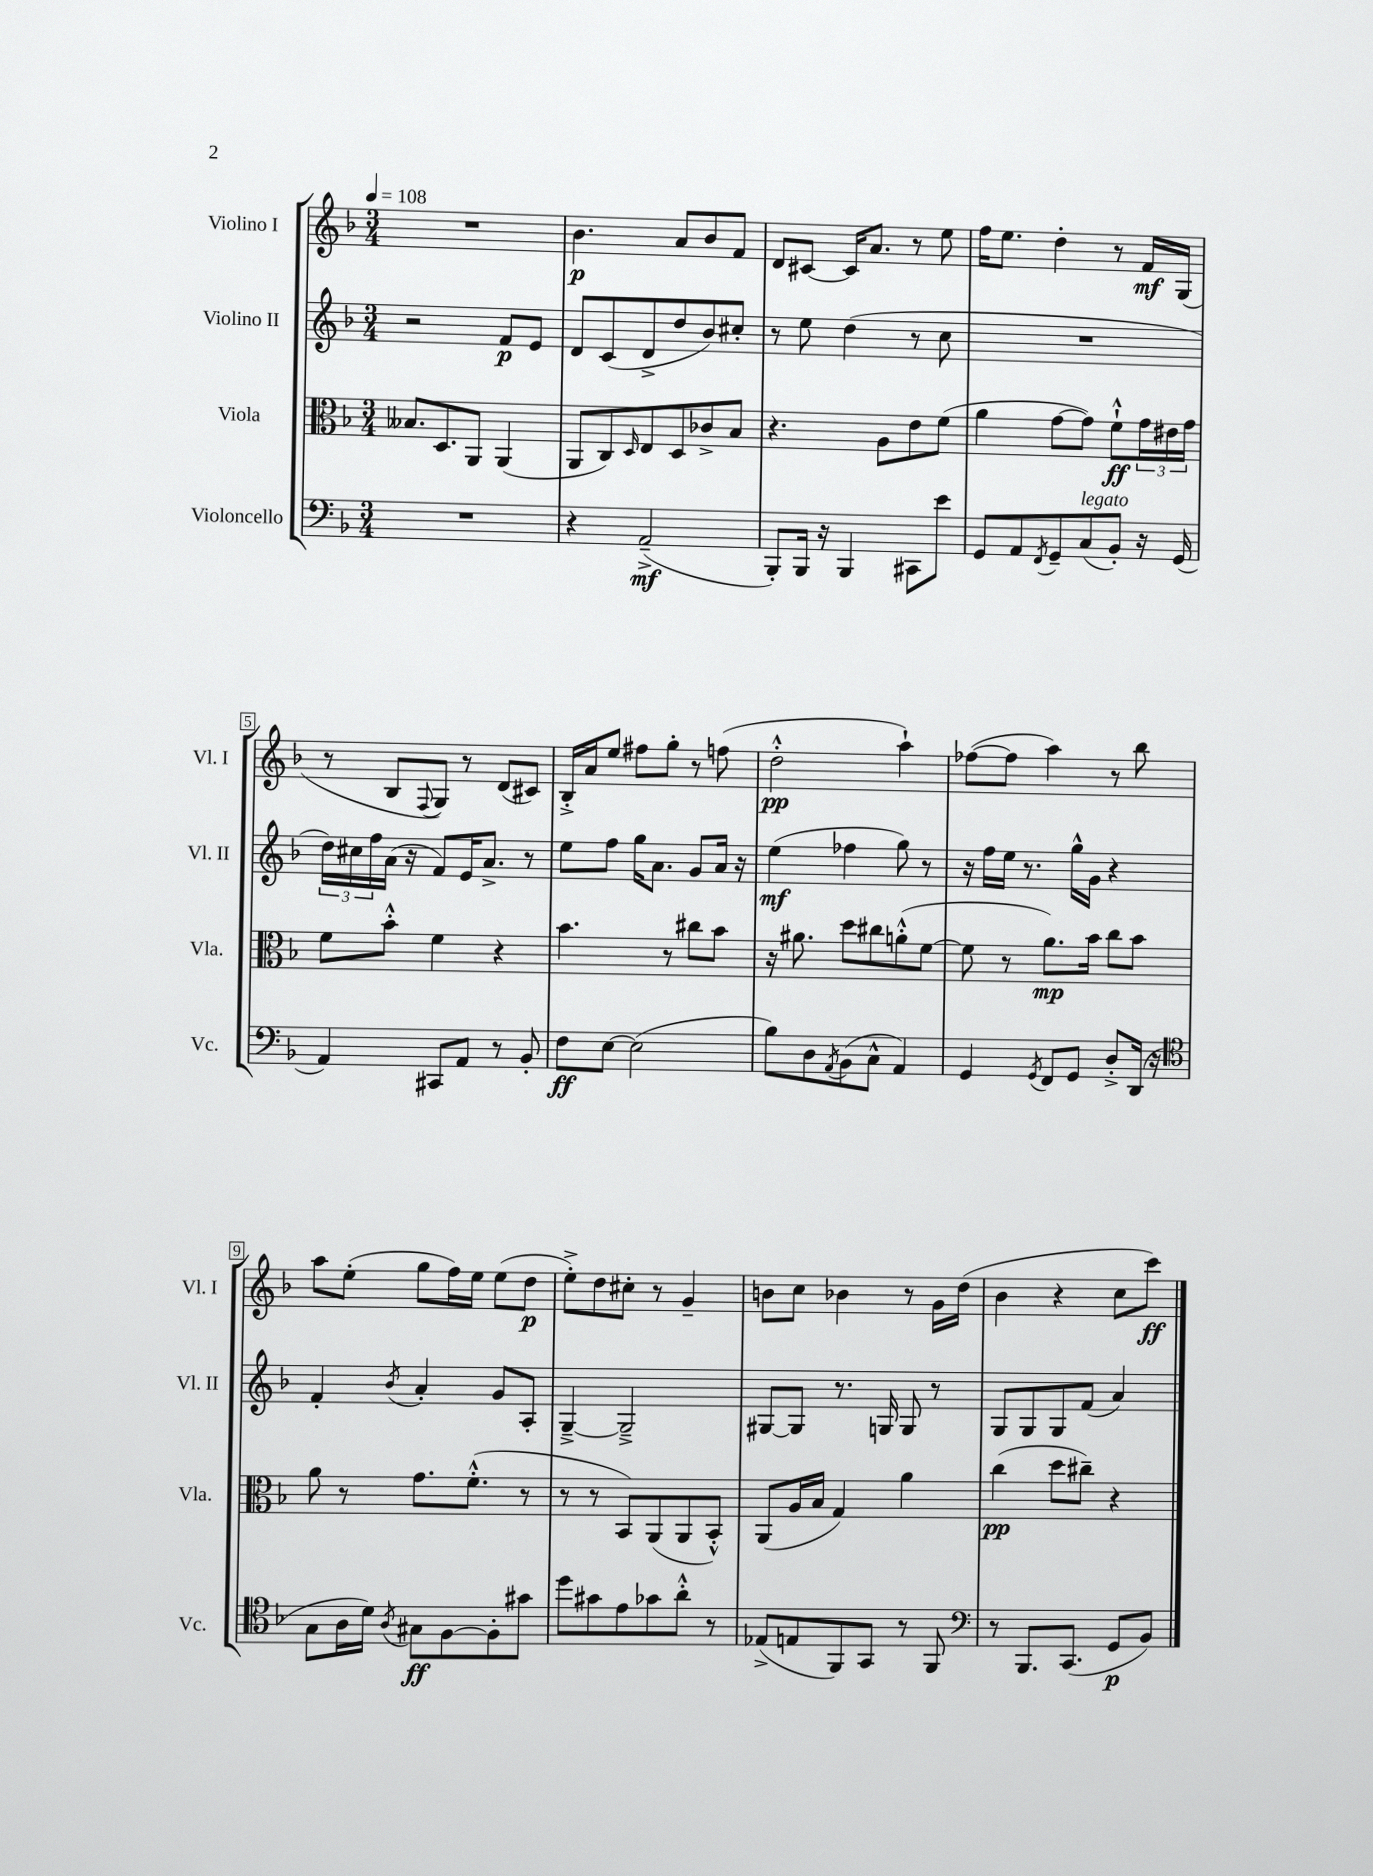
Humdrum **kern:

**kern	**kern	**kern	**kern
*staff4	*staff3	*staff2	*staff1
*clefF4	*clefC3	*clefG2	*clefG2
*k[b-]	*k[b-]	*k[b-]	*k[b-]
*M3/4	*M3/4	*M3/4	*M3/4
*MM108	*MM108	*MM108	*MM108
2.r	8.B--/L	2r	2.r
.	8.D/	.	.
.	8AA/J	.	.
.	(4AA/	8f/L	.
.	.	8e/J	.
=	=	=	=
4r	8AA/L	8d/L	4.b-\
.	8C/)	(8c/	.
.	16qqD/	.	.
(2AA~^/	8E/	8d^/	.
.	8D/	8dd/	8a/L
.	8c-^/	8b-/)	8b-/
.	8B-/J	8cc#'/J	8f/J
=	=	=	=
8BBB-'/L)	4.r	8r	8d/L
16BBB-/Jk	.	8ee\	[8c#/J
16r	.	.	.
4BBB-/	.	(4dd\	16c#/]LK
.	.	.	8.a/J
.	8A\L	.	.
8CC#\L	8e\	8r	8r
8e\J	(8f\J	8cc\	8ee\
=	=	=	=
8GG/L	4a\	2.r	16ff\LK
.	.	.	8.ee\J
8AA/	.	.	.
8qFF/	.	.	.
8GG~/	[8g\L	.	4dd'\
(8C/	8g\]J)	.	.
8BB-'/J)	8f`^^\L	.	8r
16r	24g\L	.	16f/LL
.	24e#\	.	.
(16GG/	.	.	(16G/JJ
.	24g\JJ	.	.
=	=	=	=
4AA/)	8f\L	24dd\LL)	8r
.	.	24cc#\	.
.	.	24ff\	.
.	8b-'^^\J	(16a\JJ	8B-/L
.	.	16r	.
.	.	.	8qqF/
8CC#/L	4f\	8f/L)	8G/J)
8AA/J	.	16e/K	8r
.	.	8.a^/J	.
8r	4r	.	(8d/L
8BB-'/	.	8r	8c#/J)
=	=	=	=
8F\L	4.b-\	8ee\L	16B-'^/LL
.	.	.	16a/J
[8E\J	.	8ff\J	8ee/J
(2E\]	.	16gg\LK	8ff#\L
.	.	8.a\J	.
.	8r	.	8gg'\J
.	8cc#\L	8g/L	8r
.	8b-\J	16a/Jk	(8ff\
.	.	16r	.
=	=	=	=
8B-\L)	16r	(4ee\	2dd'^^\
.	8.a#\	.	.
8D\	.	.	.
8qAA/	.	.	.
(8BB-\	8dd\L	4ff-\	.
8C^^\J	8cc#\	.	.
4AA/)	(8a'^^\	8gg\)	4aa`\)
.	[8f\J	8r	.
=	=	=	=
4GG/	8f\]	16r	([8ff-\L
.	.	16ff\LL	.
.	8r	16ee\JJ	8ff-\]J
.	.	8.r	.
8qGG/	.	.	.
8FF/L	8.a\L)	.	4aa\)
8GG/J	.	16gg^^\LL	.
.	16b-\Jk	16g\JJ	.
8D'^/L	8cc\L	4r	8r
(16DD/Jk	8b-\J	.	8bb-\
16r	.	.	.
=	=	=	=
*clefC4	*	*	*
8G\L	8a\	4f'/	8aa\L
16A\L	8r	.	(8ee'\J
16d\JJ)	.	.	.
8qA/	.	8qb-/	.
8G#\L	8.g\L	4a'/	8gg\L
[8F\	.	.	16ff\L)
.	(8.f'^^\J	.	16ee\JJ
8F'\]	.	8g/L	(8ee\L
8g#\J	8r	8A'/J	8dd\J
=	=	=	=
8dd\L	8r	[4G~^/	8ee'^\L)
8g#\	8r	.	8dd\
8e\	8BB-/L)	2G~^/]	8cc#'\J
8g-\	(8AA/	.	8r
8a'^^\J	8AA/	.	4g~/
8r	8BB-'^^/J)	.	.
=	=	=	=
(8E-^/L	(8AA/L	[8G#/L	8b\L
8E/	16A/L	8G#/]J	8cc\J
.	16B-/JJ	.	.
8FF/)	4G/)	8.r	4b-\
8GG/J	.	.	.
.	.	16G/	.
8r	4a\	8G/	8r
8FF/	.	8r	16g\LL
.	.	.	(16dd\JJ
=	=	=	=
*clefF4	*	*	*
8r	(4cc\	8G/L	4b-\
8.BBB-/L	.	8G/	.
.	8dd\L	8G/	4r
(8.CC/J	.	.	.
.	8cc#~\J)	(8f/J	.
8GG/L	4r	4a/)	8cc\L
8BB-/J)	.	.	8ccc\J)
==	==	==	==
*-	*-	*-	*-
